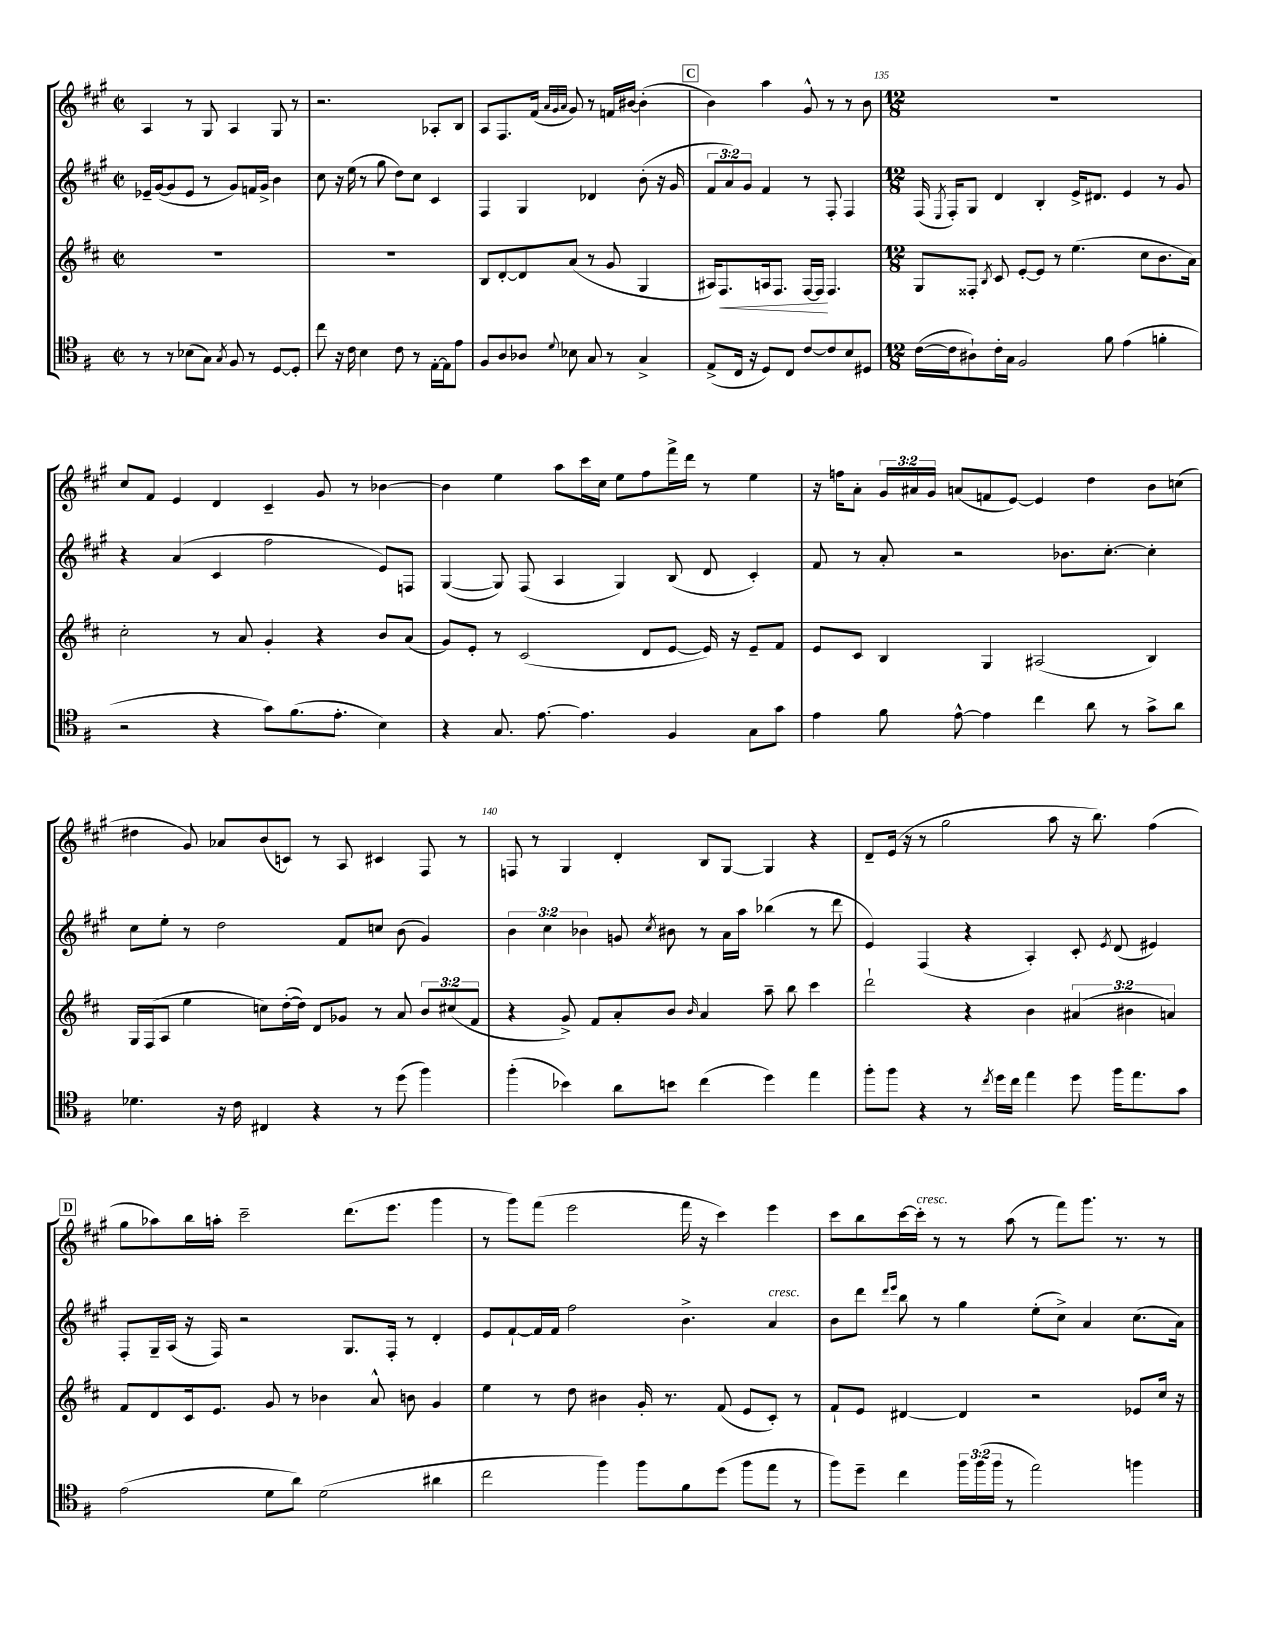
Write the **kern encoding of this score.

**kern	**kern	**kern	**kern
*staff4	*staff3	*staff2	*staff1
*clefC4	*clefG2	*clefG2	*clefG2
*k[f#]	*k[f#c#]	*k[f#c#g#]	*k[f#c#g#]
*M2/2	*M2/2	*M2/2	*M2/2
*met(c|)	*met(c|)	*met(c|)	*met(c|)
8r	1r	16e-~/LL	4A/
.	.	([16g#/J	.
8r	.	8g#/]	.
(8B-\L	.	8e-/J	8r
8G\J)	.	8r	8G#/
8qG/	.	.	.
8F#/	.	8g#/L)	4A/
8r	.	16f/L	.
.	.	16g#^/JJ	.
[8D/L	.	4b\	8G#/
8D'/]J	.	.	8r
=	=	=	=
8cc\	1r	8cc#\	2.r
16r	.	16r	.
16c\	.	(16ee\	.
4B\	.	8r	.
.	.	8gg#\	.
8c\	.	8dd\L)	.
8r	.	8cc#\J	.
[16E'\LL	.	4c#/	8A-'/L
16E\]J	.	.	.
8e\J	.	.	8B/J
=	=	=	=
8F#/L	8B/L	4F#/	8A/L
8A/	[8d'/	.	8.F#/
8A-/J	8d/]	4G#/	.
.	.	.	(16f#/Jk
.	.	.	32qqa/LLL
.	.	.	32qqg#/
8qqd/	.	.	32qqa/JJJ
8B-\	(8a/J	.	8g#/)
8G/	8r	4d-/	8r
8r	8g/	.	16f/LL
.	.	.	[16b#/JJ
4G^/	4G/	(8b'\	(4b#'\]
.	.	16r	.
.	.	16g#/	.
=	=	=	=
(8E^/L	16A#/LK)	12f#/L	4b\)
.	8.F#/	.	.
.	.	12a/)	.
16C/Jk	.	.	.
.	.	12g#/J	.
16r	.	.	.
8D/L)	16A/k	4f#/	4aa\
.	8.F#/J	.	.
8C/J	.	.	.
[8c/L	[16F#/LL	8r	8g#^^/
.	16F#/]JJ	.	.
8c/]	4.F#/	8F#'/	8r
8B/	.	4F#/	8r
8D#/J	.	.	8b\
=	=	=	=
*M12/8	*M12/8	*M12/8	*M12/8
([16c\LL	8G/L	(16F#/	1.r
.	.	8qE/	.
16c\]J	.	16F#'/LK)	.
8A#`\)	8F##'/J	8G#/J	.
.	8qB/	.	.
16c'\L	8c#/	4d/	.
16G\JJ	.	.	.
2F#/	[8e'/L	.	.
.	8e/]J	4B'/	.
.	8r	.	.
.	(4.ee\	16e^/LK	.
.	.	8.d#/J	.
8f#\	.	.	.
(4e\	.	4e/	.
.	8cc#\L	.	.
4f'\	8.b\	8r	.
.	.	8g#/	.
.	16a\Jk)	.	.
=	=	=	=
2r	2cc#'\	4r	8cc#/L
.	.	.	8f#/J
.	.	(4a/	4e/
4r	8r	4c#/	4d/
.	8a/	.	.
8g\L)	4g'/	2ff#\	4c#~/
(8.f#\	.	.	.
.	4r	.	8g#/
8.e'\J	.	.	.
.	.	.	8r
4B\)	8b/L	8e/L)	[4b-\
.	(8a/J	8F/J	.
=	=	=	=
4r	8g/L)	([4G#/	4b-\]
.	8e'/J	.	.
8.G/	8r	8G#/])	4ee\
.	(2c#/	(8F#/	.
[8.e\	.	.	.
.	.	4A/	8aa\L
4.e\]	.	.	16ccc#\L
.	.	.	16cc#\JJ
.	.	4G#/)	8ee\L
.	8d/L	.	8ff#\
4F#/	[8e/J	(8B/	16fff#^\L
.	.	.	16ddd\JJ
.	16e/])	8d/	8r
.	16r	.	.
8G\L	8e~/L	4c#'/)	4ee\
8g\J	8f#/J	.	.
=	=	=	=
4e\	8e/L	8f#/	16r
.	.	.	16ff\LK
.	8c#/J	8r	8a'\J
8f#\	4B/	8a'/	24g#/LL
.	.	.	24a#/
.	.	.	24g#/JJ
[8e^^\	.	2r	(8a/L
4e\]	4G/	.	8f/
.	.	.	[8e/J)
4cc\	(2A#/	.	4e/]
.	.	8.b-\L	.
8a\	.	.	4dd\
.	.	[8.cc#'\J	.
8r	.	.	.
8g^\L	4B/)	4cc#'\]	8b\L
8a\J	.	.	(8cc\J
=	=	=	=
4.d-\	16G/LL	8cc#\L	4dd#\
.	(16F#/J	.	.
.	8A/J	8ee'\J	.
.	4ee\	8r	8g#/)
16r	.	2dd\	8a-/L
16c\	.	.	.
4C#/	8cc\L)	.	(8b/
.	([16dd'\L	.	8c/J)
.	16dd\]JJ)	.	.
4r	8d/L	.	8r
.	8g-/J	8f#/L	8A/
8r	8r	8cc/J	4c#/
(8dd\	8a/	(8b\	.
4ff#\)	12b/L	4g#/)	8F#/
.	(12cc#/	.	.
.	.	.	8r
.	12f#/J	.	.
=	=	=	=
(4ff#'\	4r	6b\	8F/
.	.	.	8r
.	.	6cc#\	.
4b-\)	8g^/)	.	4G#/
.	.	6b-\	.
.	8f#/L	.	.
8a\L	8a'/	8g/	4d'/
.	.	8qcc#/	.
8b\J	8b/J	8b#\	.
.	16qqb/	.	.
(4cc\	4a/	8r	8B/L
.	.	16a\LL	[8G#/J
.	.	16aa\JJ	.
4dd\)	8aa~\	(4bb-\	4G#/]
.	8bb\	.	.
4ee\	4ccc#\	8r	4r
.	.	8ddd\	.
=	=	=	=
8ff#'\L	2ddd`\	4e/)	8d~/L
8ff#\J	.	.	(16e/Jk
.	.	.	16r
4r	.	(4F#/	8r
.	.	.	2gg#\
8r	4r	4r	.
8qcc/	.	.	.
16dd\LL	.	.	.
16cc\JJ	.	.	.
4ee\	4b\	4A'/)	.
.	.	.	8aa\
8dd\	(6a#/	8c#'/	16r
.	.	.	8.bb\)
.	.	8qe/	.
16ff#\LK	.	(8d/	.
.	6b#\	.	.
8.ee\	.	.	.
.	.	4e#/)	(4ff#\
.	6a/)	.	.
8g\J	.	.	.
=	=	=	=
(2e\	8f#/L	8F#'/L	8gg#\L
.	8d/	16G#~/L	8aa-\)
.	.	(16A/JJ	.
.	16c#/k	16r	16bb\L
.	8.e/J	16F#/)	16aa'\JJ
.	.	2r	2ccc#~\
8d\L	8g/	.	.
8a\J)	8r	.	.
(2d\	4b-\	.	.
.	.	8.G#/L	(8.ddd\L
.	8a^^/	.	.
.	.	16F#'/Jk	8.eee\J
.	8b\	8r	.
4a#\	4g/	4d'/	4ggg#\
=	=	=	=
2cc\	4ee\	8e/L	8r
.	.	[8f#`/	8ggg#\L)
.	8r	16f#/]L	(8fff#\J
.	.	16f#/JJ	.
.	8dd\	2ff#\	2eee\
4ff#\)	4b#\	.	.
8ff#\L	16g'/	.	.
.	8.r	.	.
8f#\	.	4.b^\	16fff#\
.	.	.	16r
(8dd\J	(8f#/	.	4ccc#\)
8ff#\L	8e/L	.	.
8ee\J	8c#'/J)	4a/	4eee\
8r	8r	.	.
=	=	=	=
8ff#\L)	8f#`/L	8b\L	8ccc#\L
8dd~\J	8e/J	8ddd\J	8bb\
.	.	16qqddd/LL	.
.	.	16qqeee/JJ	.
4cc\	[4d#/	8bb\	[16ccc#\L
.	.	.	16ccc#'\]JJ
.	.	8r	8r
24ff#\LL	4d#/]	4gg#\	8r
(24ff#\	.	.	.
24ff#\JJ	.	.	.
8r	.	.	(8aa\
2ee\)	2r	(8ee'\L	8r
.	.	8cc#^\J)	8fff#\L)
.	.	4a/	8.ggg#\J
.	.	.	8.r
4ff\	8e-/L	(8.cc#\L	.
.	16cc#/Jk	.	8r
.	16r	16a\Jk)	.
==	==	==	==
*-	*-	*-	*-
